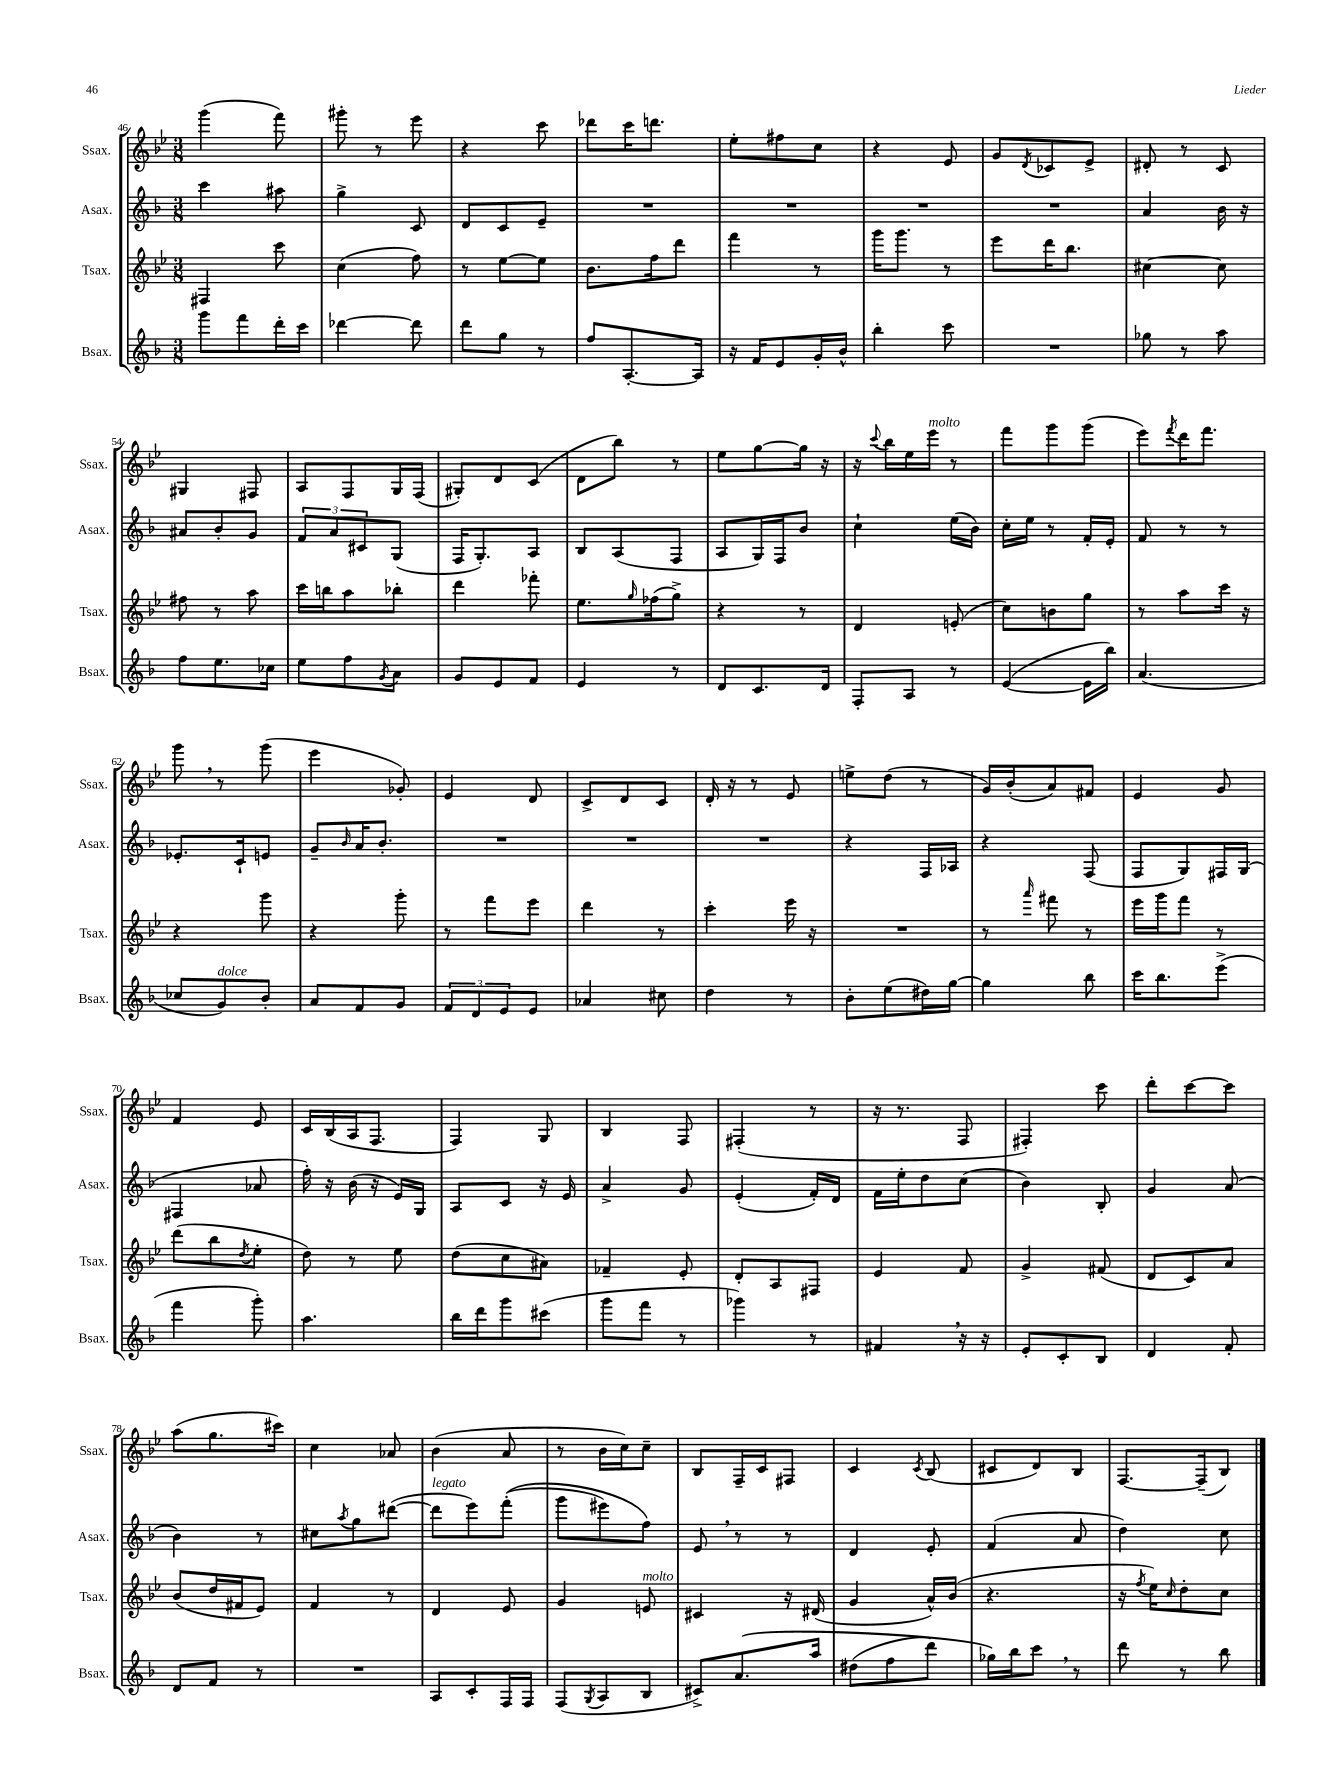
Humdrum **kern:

**kern	**kern	**kern	**kern
*staff4	*staff3	*staff2	*staff1
*clefG2	*clefG2	*clefG2	*clefG2
*k[b-]	*k[b-e-]	*k[b-]	*k[b-e-]
*M3/8	*M3/8	*M3/8	*M3/8
8ggg	4F#	4ccc	(4ggg
8fff	.	.	.
16ddd'	8ccc	8aa#	8fff)
16ccc	.	.	.
=	=	=	=
[4ddd-	(4cc	4gg^	8ggg#'
.	.	.	8r
8ddd-]	8ff)	8c	8eee-
=	=	=	=
8ddd	8r	8d	4r
8gg	[8ee-	8c	.
8r	8ee-]	8e~	8ccc
=	=	=	=
8ff	8.b-	4.r	8ddd-
[8.A'	.	.	16ccc
.	16ff	.	8.ddd
.	8ddd	.	.
16A]	.	.	.
=	=	=	=
16r	4fff	4.r	8ee-'
16f	.	.	.
8e	.	.	8ff#
16g'	8r	.	8cc
16b-^^	.	.	.
=	=	=	=
4bb-'	16ggg	4.r	4r
.	8.ggg	.	.
8ccc	8r	.	8e-
=	=	=	=
4.r	8eee-	4.r	8g
.	.	.	8qd
.	16ddd	.	8c-
.	8.bb-	.	.
.	.	.	8e-^
=	=	=	=
8gg-	[4cc#	4a	8d#'
8r	.	.	8r
8aa	8cc#]	16b-	8c
.	.	16r	.
=	=	=	=
8ff	8ff#	8a#	4G#
8.ee	8r	8b-'	.
.	8aa	8g	8F#
16cc-	.	.	.
=	=	=	=
8ee	16ccc	12f	8A
.	16bb	.	.
.	.	12a	.
8ff	8aa	.	8F
.	.	12c#	.
8qg	.	.	.
8a	8bb-'	(8G	16G
.	.	.	(16F
=	=	=	=
8g	4ddd	16F	8G#')
.	.	8.G')	.
8e	.	.	8d
8f	8fff-'	8A	(8c
=	=	=	=
4e	8.ee-	8B-	8d
.	.	(8A	8bb-)
.	16qqgg	.	.
.	(16ff-	.	.
8r	8gg^)	8F	8r
=	=	=	=
8d	4r	8A	8ee-
8.c	.	16G)	[8gg
.	.	16F	.
.	8r	8b-	16gg]
16d	.	.	16r
=	=	=	=
8F'	4d	4cc`	16r
.	.	.	8qqccc
.	.	.	16bb-
8A	.	.	16ee-
.	.	.	16eee-
8r	(8e'	(16ee	8r
.	.	16b-)	.
=	=	=	=
([4e	8cc)	16cc'	8fff
.	.	16ee	.
.	8b	8r	8ggg
16e]	8gg	16f'	(8ggg
16bb-)	.	16e'	.
=	=	=	=
(4.a	8r	8f	8eee-)
.	.	.	8qfff
.	8aa	8r	16ddd
.	.	.	8.fff
.	16ccc	8r	.
.	16r	.	.
=	=	=	=
8cc-	4r	8.e-'	8ggg
8g)	.	.	8r
.	.	16c`	.
8b-'	8ggg	8e	(8ggg
=	=	=	=
8a	4r	8g~	4eee-
.	.	16qqb-	.
8f	.	16a	.
.	.	8.b-'	.
8g	8ggg'	.	8g-')
=	=	=	=
12f	8r	4.r	4e-
12d	.	.	.
.	8fff	.	.
12e	.	.	.
8e	8eee-	.	8d
=	=	=	=
4a-	4ddd	4.r	8c^
.	.	.	8d
8cc#	8r	.	8c
=	=	=	=
4dd	4ccc'	4.r	16d'
.	.	.	16r
.	.	.	8r
8r	16eee-	.	8e-
.	16r	.	.
=	=	=	=
8b-'	4.r	4r	8ee^
(8ee	.	.	(8dd
16dd#)	.	16F	8r
[16gg	.	16A-	.
=	=	=	=
4gg]	8r	4r	16g)
.	.	.	(16b-'
.	16qqaaa	.	.
.	8fff#	.	8a)
8bb-	8r	(8F	8f#
=	=	=	=
16ccc	16eee-	8F	4e-
8.bb-	16ggg	.	.
.	8fff	8G)	.
(8eee^	8r	16F#	8g
.	.	(16G	.
=	=	=	=
4fff	(8ddd	4F#	4f
.	8bb-	.	.
.	8qdd	.	.
8ggg')	8ee-'	8a-	8e-
=	=	=	=
4.aa	8dd)	16ff')	16c
.	.	16r	(16B-
.	8r	(16b-	16A
.	.	16r	8.F
.	8ee-	16e)	.
.	.	16G	.
=	=	=	=
16bb-	(8dd	8A	4F)
16ddd	.	.	.
8ggg	8cc	8c	.
(8ccc#	8a#)	16r	8G
.	.	16e	.
=	=	=	=
8ggg	4f-~	4a^	4B-
8fff	.	.	.
8r	8e-'	8g	8F
=	=	=	=
4ggg-)	8d'	(4e'	(4F#'
.	8A	.	.
8r	8F#	16f')	8r
.	.	16d	.
=	=	=	=
4f#	4e-	16f	16r
.	.	16ee'	8.r
.	.	8dd	.
16r	8f	(8cc	8F
16r	.	.	.
=	=	=	=
8e'	4g^	4b-)	4F#')
8c'	.	.	.
8B-	(8f#	8B-'	8ccc
=	=	=	=
4d	8d	4g	8ddd'
.	8c)	.	[8ccc
8f'	8a	(8a	8ccc]
=	=	=	=
8d	(8b-	4b-)	(8aa
8f	16dd	.	8.gg
.	16f#	.	.
8r	8e-)	8r	.
.	.	.	16ccc#)
=	=	=	=
4.r	4f	8cc#	4cc
.	.	8qaa	.
.	.	8gg	.
.	8r	([8ddd#	8a-
=	=	=	=
8A	4d	8ddd#]	(4b-
8c'	.	8eee)	.
16F	8e-	&((8fff'	8a
16F	.	.	.
=	=	=	=
(8F	4g	8ggg	8r
8qG	.	.	.
8A	.	8eee#)	16b-
.	.	.	16cc)
8B-	8e	8ff&)	8cc~
=	=	=	=
8c#^)	4c#	8e	8B-
&(8.a	.	8r	16F~
.	.	.	16c
.	16r	8r	8F#
16aa	(16d#	.	.
=	=	=	=
(8dd#	4g	4d	4c
8ff	.	.	.
.	.	.	8qc
8ddd)	16a^^)	8e'	(8B-
.	(16b-	.	.
=	=	=	=
16gg-&)	4.r	(4f	8c#
16bb-	.	.	.
8ccc	.	.	8d)
8r	.	8a	8B-
=	=	=	=
8ddd	16r	4dd)	[8.F
.	8qff	.	.
.	16ee-)	.	.
.	16qqcc	.	.
8r	8dd'	.	.
.	.	.	(16F~]
8bb-	8cc	8cc	8B-)
==	==	==	==
*-	*-	*-	*-
